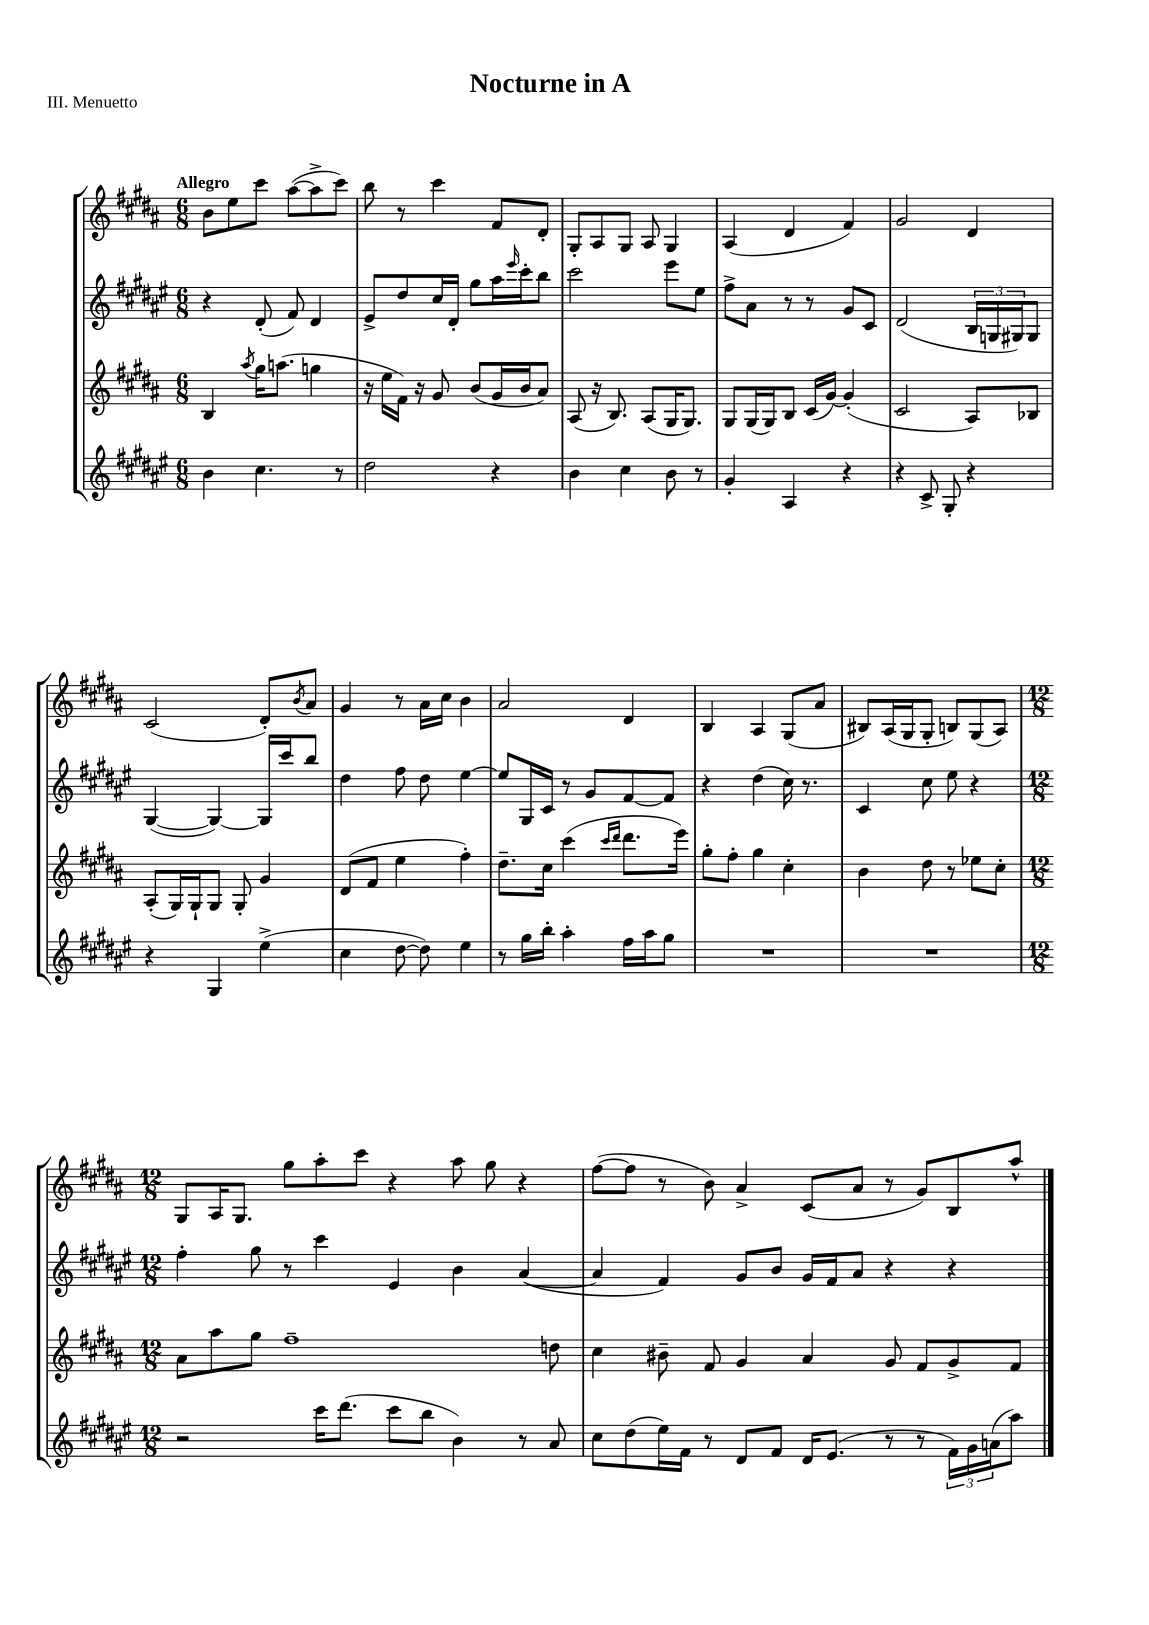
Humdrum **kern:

**kern	**kern	**kern	**kern
*part4	*part3	*part2	*part1
*staff4	*staff3	*staff2	*staff1
*clefG2	*clefG2	*clefG2	*clefG2
*k[f#c#g#d#a#e#]	*k[f#c#g#d#a#]	*k[f#c#g#d#a#e#]	*k[f#c#g#d#a#]
*M6/8	*M6/8	*M6/8	*M6/8
=1	=1	=1	=1
!	!	!	!LO:TX:a:B:t=Allegro
4b\	4B/	4r	8b\L
.	.	.	8ee\
.	8qaa#/	.	.
4.cc#\	16gg#\KL	(8d#'/	8ccc#\J
.	(8.aan\J	.	.
.	.	8f#/)	([8aa#\L
.	4ggn\	4d#/	8aa#^\]
8r	.	.	8ccc#\J)
=2	=2	=2	=2
2dd#\	16r	8e#^/L	8bb\
.	16ee\LL	.	.
.	16f#\JJ)	8dd#/	8r
.	16r	.	.
.	8g#/	16cc#/L	4ccc#\
.	.	16d#'/JJ	.
.	(8b/L	8gg#\L	.
4r	16g#/L	16aa#\L	8f#/L
.	.	16qqeee#/	.
.	16b/J	16ccc#'\J	.
.	8a#/J)	8bb\J	8d#'/J
=3	=3	=3	=3
4b\	(8A#/	2ccc#\	8G#'/L
.	16r	.	8A#/
.	8.B/)	.	.
4cc#\	.	.	8G#/J
.	(8A#/L	.	8A#/
8b\	16G#/K	8eee#\L	4G#/
.	8.G#/J)	.	.
8r	.	8ee#\J	.
=4	=4	=4	=4
4g#'/	8G#/L	8ff#^\L	(4A#/
.	(16G#/L	8a#\J	.
.	16G#/J)	.	.
4A#/	8B/J	8r	4d#/
.	(16c#/LL	8r	.
.	[16g#/JJ)	.	.
4r	(4g#'/]	8g#/L	4f#/)
.	.	8c#/J	.
=5	=5	=5	=5
4r	2c#/	(2d#/	2g#/
8c#^/	.	.	.
8G#'/	.	.	.
4r	8A#/L)	24B/LL	4d#/
.	.	24Gn/	.
.	.	24G#X/J)	.
.	8B-X/J	8G#/J	.
!!LO:LB:g=z
=6	=6	=6	=6
4r	(8A#'/L	([4G#/	(2c#/
.	16G#/L)	.	.
.	16G#`/J	.	.
4G#/	8G#/J	4G#/_)	.
.	8G#'/	.	.
(4ee#^\	4g#/	16G#/LL]	8d#'/L)
.	.	16ccc#/J	.
.	.	.	8qb/
.	.	8bb/J	8a#/J
=7	=7	=7	=7
4cc#\	(8d#/L	4dd#\	4g#/
.	8f#/J	.	.
[8dd#\	4ee\	8ff#\	8r
8dd#\])	.	8dd#\	16a#\LL
.	.	.	16cc#\JJ
4ee#\	4ff#'\)	[4ee#\	4b\
=8	=8	=8	=8
8r	8.dd#~\L	8ee#/L]	2a#/
16gg#\LL	.	16G#/L	.
16bb'\JJ	16cc#\Jk	16c#/JJ	.
4aa#'\	(4ccc#\	8r	.
.	.	8g#/L	.
.	16qqccc#/LL	.	.
.	16qqddd#/JJ	.	.
16ff#\LL	8.ddd#\L	[8f#/	4d#/
16aa#\J	.	.	.
8gg#\J	.	8f#/J]	.
.	16eee\Jk)	.	.
=9	=9	=9	=9
2.r	8gg#'\L	4r	4B/
.	8ff#'\J	.	.
.	4gg#\	(4dd#\	4A#/
.	4cc#'\	16cc#\)	(8G#/L
.	.	8.r	.
.	.	.	8a#/J
=10	=10	=10	=10
2.r	4b\	4c#/	8B#X/L)
.	.	.	(16A#/L
.	.	.	16G#/J
.	8dd#\	8cc#\	8G#'/J
.	8r	8ee#\	8Bn/L)
.	8ee-X\L	4r	(8G#/
.	8cc#'\J	.	8A#/J)
!!LO:LB:g=z
=11	=11	=11	=11
*M12/8	*M12/8	*M12/8	*M12/8
2r	8a#\L	4ff#'\	8G#/L
.	8aa#\	.	16A#/K
.	.	.	8.G#/J
.	8gg#\J	8gg#\	.
.	1ff#~	8r	8gg#\L
16ccc#\KL	.	4ccc#\	8aa#'\
(8.ddd#\J	.	.	.
.	.	.	8ccc#\J
8ccc#\L	.	4e#/	4r
8bb\J	.	.	.
4b\)	.	4b\	8aa#\
.	.	.	8gg#\
8r	.	([4a#/	4r
8a#/	8ddn\	.	.
=12	=12	=12	=12
8cc#\L	4cc#\	4a#/]	([8ff#\L
(8dd#\	.	.	8ff#\J]
16ee#\L)	8b#X~\	4f#/)	8r
16f#\JJ	.	.	.
8r	8f#/	.	8b\)
8d#/L	4g#/	8g#/L	4a#^/
8f#/J	.	8b/J	.
16d#/KL	4a#/	16g#/LL	(8c#/L
(8.e#/J	.	16f#/J	.
.	.	8a#/J	8a#/J
8r	8g#/	4r	8r
8r	8f#/L	.	8g#/L)
24f#\LL)	8g#^/	4r	8B/
24g#\	.	.	.
(24an\J	.	.	.
8aa#\J)	8f#/J	.	8aa#^^/J
==	==	==	==
*-	*-	*-	*-
